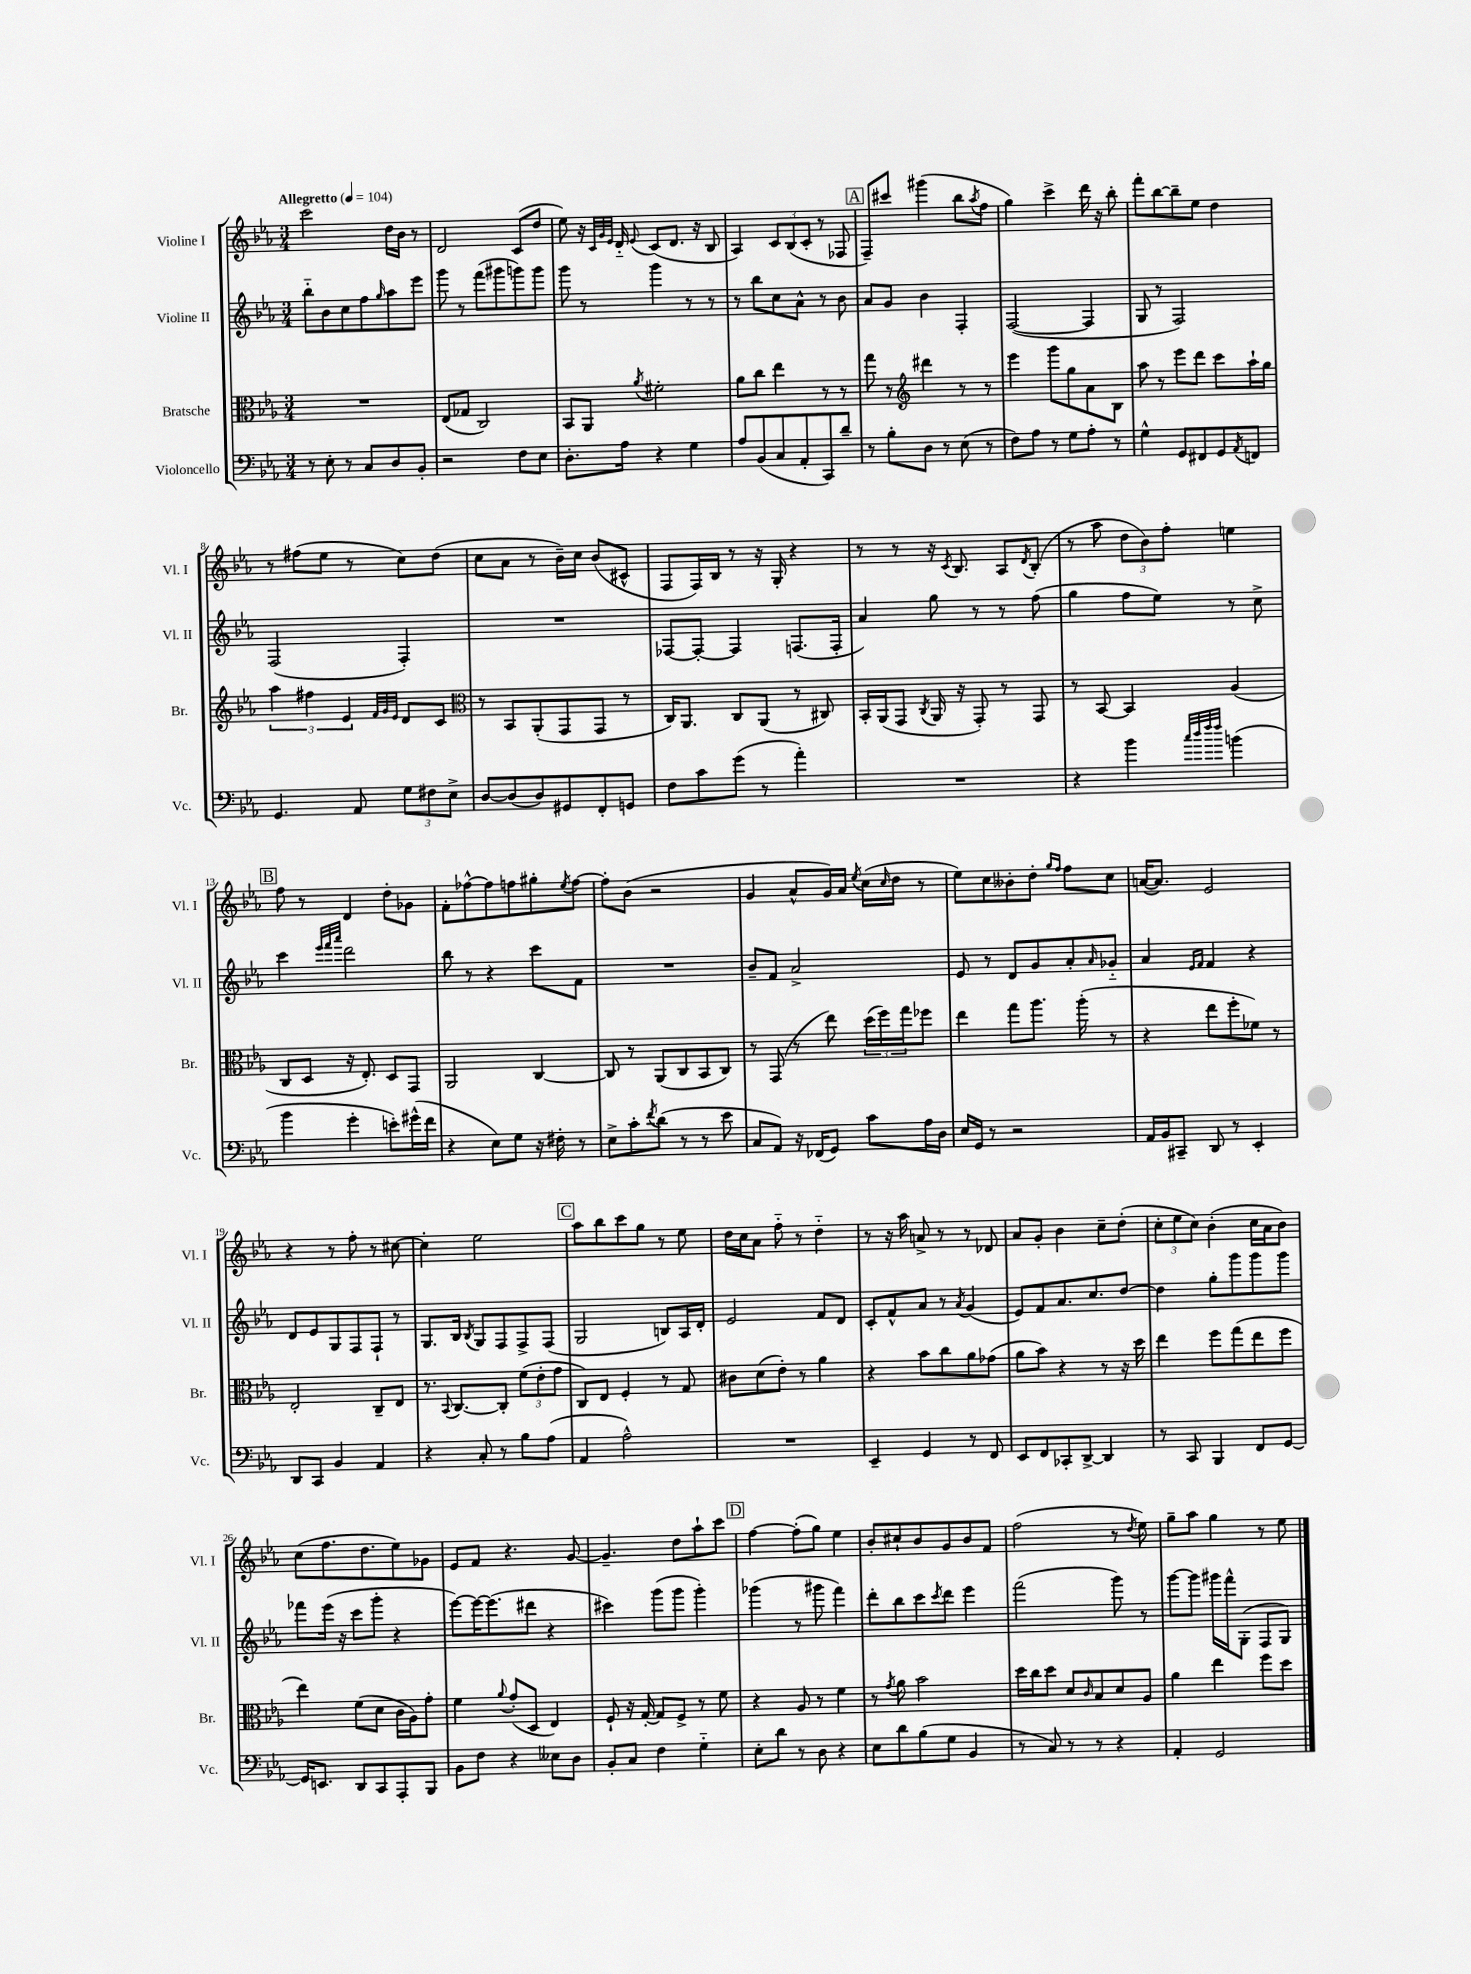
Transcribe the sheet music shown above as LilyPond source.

<<
\new StaffGroup <<
\new Staff = "s0" \with { instrumentName = "Violine I" shortInstrumentName = "Vl. I" } {
    \clef treble \key ees \major \numericTimeSignature \time 3/4 \tempo "Allegretto" 4 = 104
    c'''2 d''16 bes'16 r8 |
    d'2 c'8( d''8 |
    ees''8) r16 \grace { c'32 g'32 ees'32 } d'16-_ \appoggiatura { ees'8 } c'8( d'8. r16 bes8 |
    aes4) \tuplet 3/2 { c'8 bes8( c'8-. } r8 fes8 |
    \mark \markup { \box "A" } f8--) cis'''8 gis'''4( bes''8 \acciaccatura { aes''8 } f''8 |
    g''4) c'''4-> d'''16 r16 bes''8-. |
    f'''8-. bes''8~ bes''8-- ees''8 d''4 |
    r8 fis''8( ees''8 r8 c''8) d''8( |
    c''8 aes'8 r8 bes'16--) c''16 bes'8( cis'8-^ |
    f8 f16) bes16 r8 r16 g16-. r4 |
    r8 r8 r16 \acciaccatura { c'8 } bes8. aes8 \acciaccatura { d'8 } bes8-.( |
    r8 aes''8 \tuplet 3/2 { d''8 bes'8) f''8-. } e''4 |
    \mark \markup { \box "B" } f''8 r8 d'4 d''8-. ges'8 |
    f'8-. fes''8~-^ fes''8 f''8 gis''8-. \acciaccatura { ees''8 } f''8~ |
    f''8-. bes'8( r2 |
    g'4 aes'8-^ g'16) aes'16 \acciaccatura { ees''8 } c''16( \grace { c''16 } d''16 r8 |
    ees''8) c''8 beses'8-. d''8-. \grace { g''16 f''16 } f''8 c''8 |
    a'16~( a'8.) ees'2 |
    r4 r8 f''8-. r8 cis''8~ |
    cis''4-. ees''2 |
    \mark \markup { \box "C" } aes''8 bes''8 c'''8 g''8 r8 ees''8 |
    d''16 c''16 aes'8 f''8-_ r8 d''4-_ |
    r8 r16 aes''16 a'8-> r8 r8 des'8 |
    aes'8 g'8-. bes'4 c''8-- d''8-.( |
    \tuplet 3/2 { c''8-. ees''8 c''8) } bes'4-.( c''16 aes'16 bes'8) |
    c''8( f''8. d''8. ees''8) ges'8 |
    ees'8 f'8 r4. g'8~ |
    g'4.-- d''8 aes''8-! c'''8 |
    \mark \markup { \box "D" } f''4~ f''8-.( g''8) ees''4 |
    bes'8-. cis''8-! bes'8 g'8 bes'8 f'8 |
    f''2( r8 \acciaccatura { d''8 } ees''8) |
    g''8-- aes''8 g''4 r8 ees''8 \bar "|." |
}
\new Staff = "s1" \with { instrumentName = "Violine II" shortInstrumentName = "Vl. II" } {
    \clef treble \key ees \major \numericTimeSignature \time 3/4
    bes''8-_ bes'8 c''8 f''8 \grace { g''16 } aes''8 ees'''8 |
    g'''8 r8 f'''8( gis'''8 g'''8) g'''8 |
    g'''8 r8 g'''4 r8 r8 |
    r8 bes''8 c''8 aes'8-^ r8 bes'8 |
    \mark \markup { \box "A" } aes'8 g'8 bes'4 f4-. |
    f2~( f4 |
    g8 r8 f2) |
    f2( f4-.) |
    R2. |
    fes8~ fes8~-. fes4 f8.( f16-. |
    aes'4) g''8 r8 r8 f''8( |
    g''4 f''8 ees''8) r8 c''8-> |
    \mark \markup { \box "B" } c'''4 \grace { ees'''32 f'''32 aes'''32 } d'''2 |
    bes''8 r8 r4 c'''8 f'8 |
    R2. |
    bes'8-- f'8 aes'2-> |
    ees'8 r8 d'8 g'8 aes'8-. \grace { aes'16 } ges'8-_ |
    aes'4 \grace { ees'16 f'16 } f'4 r4 |
    d'8 ees'8 g8 f8 f8-! r8 |
    g8. bes16 \acciaccatura { bes8 } g8 f8 f8-> f8( |
    \mark \markup { \box "C" } g2 b8) aes16 d'16-. |
    ees'2 f'8 d'8 |
    c'8-. f'8-^ aes'8 r8 \acciaccatura { aes'8 } g'4( |
    ees'8) f'8 aes'8. c''8. d''8~ |
    d''4 g''8-. g'''8 g'''8 g'''8 |
    fes'''8 ees'''16( r16 c'''8 g'''8-. r4 |
    ees'''8~) ees'''16~ ees'''8.( dis'''8 r4 |
    cis'''4) g'''8( g'''8 g'''4-.) |
    \mark \markup { \box "D" } ges'''4( r8 gis'''8 f'''4) |
    d'''8-. bes''8 c'''8 \acciaccatura { c'''8 } d'''8 ees'''4 |
    f'''2( g'''8) r8 |
    g'''8~ g'''8 gis'''16 f'''16-^ g8-.( f8 g8) \bar "|." |
}
\new Staff = "s2" \with { instrumentName = "Bratsche" shortInstrumentName = "Br." } {
    \clef alto \key ees \major \numericTimeSignature \time 3/4
    R2. |
    ees8( ges8 c2) |
    bes,8 aes,8 \acciaccatura { aes'8 } fis'2-. |
    aes'8 c''8 ees''4 r8 r8 |
    \mark \markup { \box "A" } g''8 r8 \clef treble dis'''4 r8 r8 |
    ees'''4 g'''8 g''8 aes'8 bes8 |
    aes''8 r8 ees'''8 d'''8 c'''8 aes''16-! g''16 |
    \tuplet 3/2 { aes''4 fis''4 ees'4 } \grace { f'32 g'32 ees'32 } d'8 c'8 |
    \clef alto r8 bes,8 aes,8-.( g,8 g,8 r8 |
    c16) aes,8. c8 aes,8( r8 cis8) |
    bes,16-. aes,16( g,8 \acciaccatura { c8 } aes,16 r16 g,8-.) r8 g,8 |
    r8 bes,8~ bes,4 aes4( |
    \mark \markup { \box "B" } c8 d8 r16 ees8.-.) d8 g,8 |
    aes,2 c4~ |
    c8 r8 aes,8( c8 bes,8 c8) |
    r8 g,8( r8 ees''8) \tuplet 3/2 { d''16( f''16) g''16 } fes''8 |
    ees''4 g''8 aes''8. aes''16-.( r8 |
    r4 ees''8 f''8-. fes'8) r8 |
    ees2-. c8-- ees8 |
    r8. \appoggiatura { bes,8 } c8.~ c8-. \tuplet 3/2 { f'8( ees'8-. g'8 } |
    \mark \markup { \box "C" } c8) ees8 f4-. r8 g8 |
    cis'8 d'8( ees'8-.) r8 aes'4 |
    r4 bes'8 c''8 aes'8 ges'8( |
    aes'8 bes'8) r4 r8 r16 d''16 |
    ees''4 f''8 g''8( ees''8 f''8 |
    ees''4) f'8( d'8 c'16 aes16) g'8-. |
    f'4 \appoggiatura { aes'8 } g'8-.( d8 ees4) |
    f8-! r16 g16~-. g8 f8-> r8 f'8 |
    \mark \markup { \box "D" } r4 aes8 r8 f'4 |
    r8 \acciaccatura { g'8 } aes'8 bes'2 |
    d''16 c''16 d''8 d'8 \grace { c'16 } bes8 d'8 aes8 |
    aes'4 ees''4 f''8 d''8 \bar "|." |
}
\new Staff = "s3" \with { instrumentName = "Violoncello" shortInstrumentName = "Vc." } {
    \clef bass \key ees \major \numericTimeSignature \time 3/4
    r8 ees8-. r8 c8 d8 bes,8-. |
    r2 f8 ees8 |
    d8.-. aes16 r4 g4 |
    aes8 bes,8( c8 aes,8-. c,8) d'8-- |
    \mark \markup { \box "A" } r8 bes8-. d8 r8 ees8( r8 |
    f8) aes8 r8 g8 aes8-. r8 |
    g4-^ g,8 fis,8 g,8 \acciaccatura { aes,8 } f,8 |
    g,4. aes,8 \tuplet 3/2 { g8 fis8 ees8-> } |
    d8~ d8( d8) gis,8 f,8-. g,8 |
    f8 c'8 g'8( r8 aes'4-.) |
    R2. |
    r4 bes'4 \grace { c''32 d''32 f''32 f''32 } b'4( |
    \mark \markup { \box "B" } bes'4 g'4-. e'8-.) gis'16-^( f'16 |
    r4 ees8) g8 r16 fis16-. r8 |
    ees8-> c'8-. \acciaccatura { f'8 } d'8( r8 r8 ees'8 |
    c8 aes,8) r16 fes,16( g,8) c'8 aes16 d16 |
    ees16 g,16 r8 r2 |
    aes,16 bes,16 cis,8-- d,8 r8 ees,4-. |
    d,8 c,8 bes,4 aes,4 |
    r4 c8-. r8 bes8 aes8( |
    \mark \markup { \box "C" } aes,4 aes2-^) |
    R2. |
    ees,4-- g,4 r8 f,8 |
    ees,8 f,8 ces,8-. d,8~-> d,4 |
    r8 c,8 bes,,4 f,8 g,8~ |
    g,16 e,8. d,8 c,8 aes,,8-. bes,,8 |
    bes,8 f8 r4 eeses8 d8 |
    bes,8-. c8 f4 g4-_ |
    \mark \markup { \box "D" } ees8-. d'8 r8 d8 r4 |
    ees8 d'8 bes8( g8 bes,4 |
    r8 c8) r8 r8 r4 |
    aes,4-. g,2 \bar "|." |
}
>>
>>
